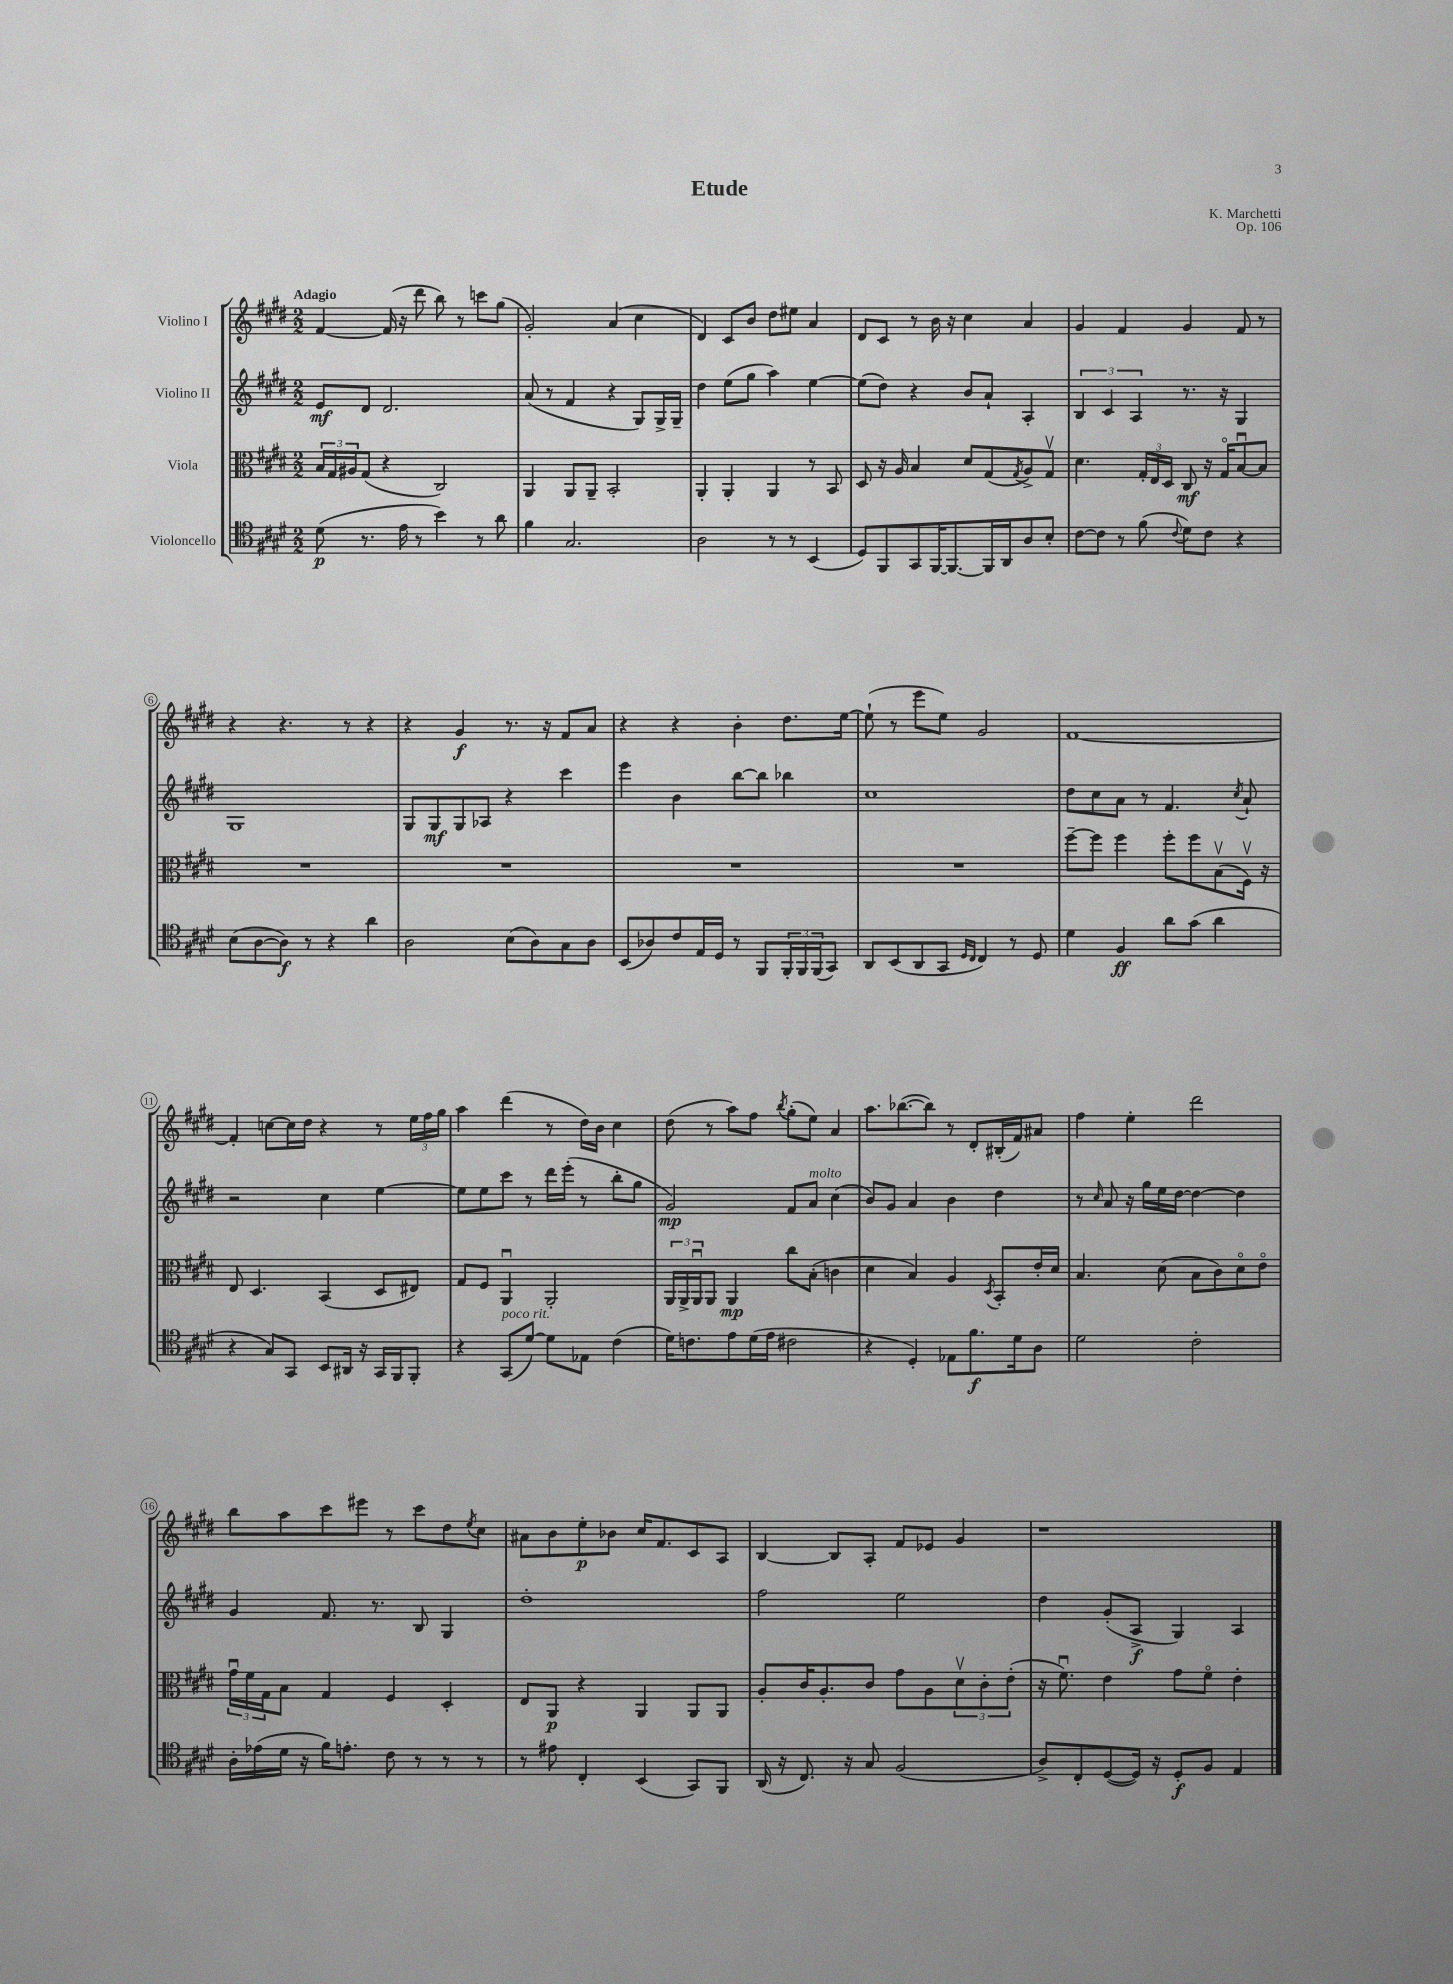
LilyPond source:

\header { title = "Etude" composer = "K. Marchetti" opus = "Op. 106" }
<<
\new StaffGroup <<
\new Staff = "s0" \with { instrumentName = "Violino I" } {
    \clef treble \key e \major \numericTimeSignature \time 2/2 \tempo "Adagio"
    fis'4~ fis'16( r16 dis'''8 b''8) r8 c'''8 gis''8( |
    gis'2-.) a'4( cis''4 |
    dis'4) cis'8 b'8 dis''8 eis''8 a'4 |
    dis'8 cis'8 r8 b'16 r16 cis''4 a'4 |
    gis'4 fis'4 gis'4 fis'8 r8 |
    r4 r4. r8 r4 |
    r4 gis'4\f r8. r16 fis'8 a'8 |
    r4 r4 b'4-. dis''8. e''16~ |
    e''8-!( r8 e'''8 e''8) gis'2 |
    fis'1~ |
    fis'4-. c''8~ c''16 dis''16 r4 r8 \tuplet 3/2 { e''16 fis''16 gis''16 } |
    a''4 dis'''4( r8 dis''16) b'16 cis''4 |
    dis''8( r8 a''8) fis''8 \acciaccatura { b''8 } gis''8-.( e''8) a'4 |
    a''8. bes''8.~( bes''8) r8 dis'8-. bis16-.( fis'16) ais'8 |
    fis''4 e''4-. dis'''2 |
    b''8 a''8 cis'''8 eis'''8 r8 cis'''8 dis''8 \acciaccatura { e''8 } cis''8 |
    ais'8 b'8 e''8-.\p bes'8 cis''16 fis'8. cis'8 a8 |
    b4~ b8 a8-. fis'8 ees'8 gis'4 |
    r1 \bar "|." |
}
\new Staff = "s1" \with { instrumentName = "Violino II" } {
    \clef treble \key e \major \numericTimeSignature \time 2/2
    e'8\mf dis'8 dis'2. |
    a'8( r8 fis'4 r4 gis8) gis16-> gis16-- |
    dis''4 e''8( gis''8 a''4) e''4~ |
    e''8( dis''8) r4 b'8 a'8-! a4-. |
    \tuplet 3/2 { b4 cis'4 a4 } r8. r16 gis4 |
    gis1 |
    gis8 gis8\mf gis8 aes8 r4 cis'''4 |
    e'''4 b'4 b''8~ b''8 bes''4 |
    cis''1 |
    dis''8 cis''8 a'8 r8 fis'4. \acciaccatura { cis''8 } a'8-! |
    r2 cis''4 e''4~ |
    e''8 e''8 cis'''8 r8 dis'''16 e'''16-.( r8 b''8-. gis''8 |
    gis'2\mp) fis'8 a'8^\markup { \italic "molto" } cis''4( |
    b'8) gis'8 a'4 b'4 dis''4 |
    r8 \grace { cis''16 } a'8 r16 gis''16 e''16 dis''16~ dis''4~ dis''4 |
    gis'4 fis'8. r8. b8 gis4 |
    dis''1-. |
    fis''2 e''2 |
    dis''4 gis'8-.( a8->\f gis4) a4 \bar "|." |
}
\new Staff = "s2" \with { instrumentName = "Viola" } {
    \clef alto \key e \major \numericTimeSignature \time 2/2
    \tuplet 3/2 { b16 gis16 ais16 } gis8( r4 cis2) |
    a,4 a,8 a,8-- b,2-. |
    a,4-. a,4-. a,4 r8 b,8 |
    dis8 r16 a16 b4 dis'8 gis8( \acciaccatura { gis8 } a8->) gis8\upbow |
    dis'4. \tuplet 3/2 { gis16-. e16 dis16 } cis8\mf r16 gis16\flageolet b8~\downbow b8 |
    R1 |
    R1 |
    R1 |
    R1 |
    fis''8~-- fis''8 fis''4 fis''8-. fis''8 b8\upbow( fis16\upbow) r16 |
    e8 dis4. b,4( dis8 eis8) |
    gis8 fis8 a,4\downbow a,2-. |
    \tuplet 3/2 { a,16 a,16-> a,16\downbow } a,8 a,4\mp cis''8 b8-.( c'4 |
    dis'4 b4) a4 \acciaccatura { dis8 } b,8-. e'16-. dis'16 |
    b4. dis'8( b8 cis'8) dis'8\flageolet e'8\flageolet |
    \tuplet 3/2 { gis'16\downbow fis'16 gis16 } b8 gis4 fis4 dis4-. |
    e8 a,8\p r4 a,4 a,8 a,8 |
    a8-. cis'16 a8.-. cis'8 gis'8 a8 \tuplet 3/2 { dis'8\upbow cis'8-. e'8-.( } |
    r16 fis'8.\downbow) e'4 gis'8 fis'8\flageolet e'4-. \bar "|." |
}
\new Staff = "s3" \with { instrumentName = "Violoncello" } {
    \clef tenor \key e \major \numericTimeSignature \time 2/2
    dis'8\p( r8. e'16 r8 b'4) r8 a'8 |
    fis'4 gis2. |
    a2 r8 r8 b,4( |
    dis8) fis,8 gis,8 fis,16~ fis,8.~ fis,16 a,16 a8 b8-. |
    cis'8~ cis'8 r8 fis'8( \appoggiatura { cis'8 } dis'8) cis'8 r4 |
    b8( a8~ a8\f) r8 r4 a'4 |
    a2 b8( a8) gis8 a8 |
    b,8( aes8) cis'8 e16 dis16 r8 fis,8 \tuplet 3/2 { fis,16-. fis,16 fis,16( } gis,8) |
    a,8 b,8( a,8 gis,8 \grace { dis16 cis16 } cis4) r8 dis8 |
    dis'4 fis4\ff a'8 gis'8( a'4 |
    r4 gis8) gis,8 b,8 ais,16 r16 gis,16 fis,16 fis,8-. |
    r4 gis,8^\markup { \italic "poco rit." }( dis'8~) dis'8 ees8 cis'4( |
    dis'16) c'8. e'8 dis'16( e'16 cis'2 |
    r4 dis4-.) ees8 fis'8.\f dis'16 a8 |
    dis'2 cis'2-. |
    a16-. ees'16( dis'16 r16 fis'16) e'8.-. cis'8 r8 r8 r8 |
    r8 eis'8 cis4-. b,4( gis,8) fis,8 |
    a,16( r16 cis8.) r16 gis8 fis2( |
    a8->) cis8-. dis8~( dis16) r16 dis8-.\f fis8 e4 \bar "|." |
}
>>
>>
\layout { \context { \Score \override BarNumber.stencil = #(make-stencil-circler 0.1 0.3 ly:text-interface::print) } }
